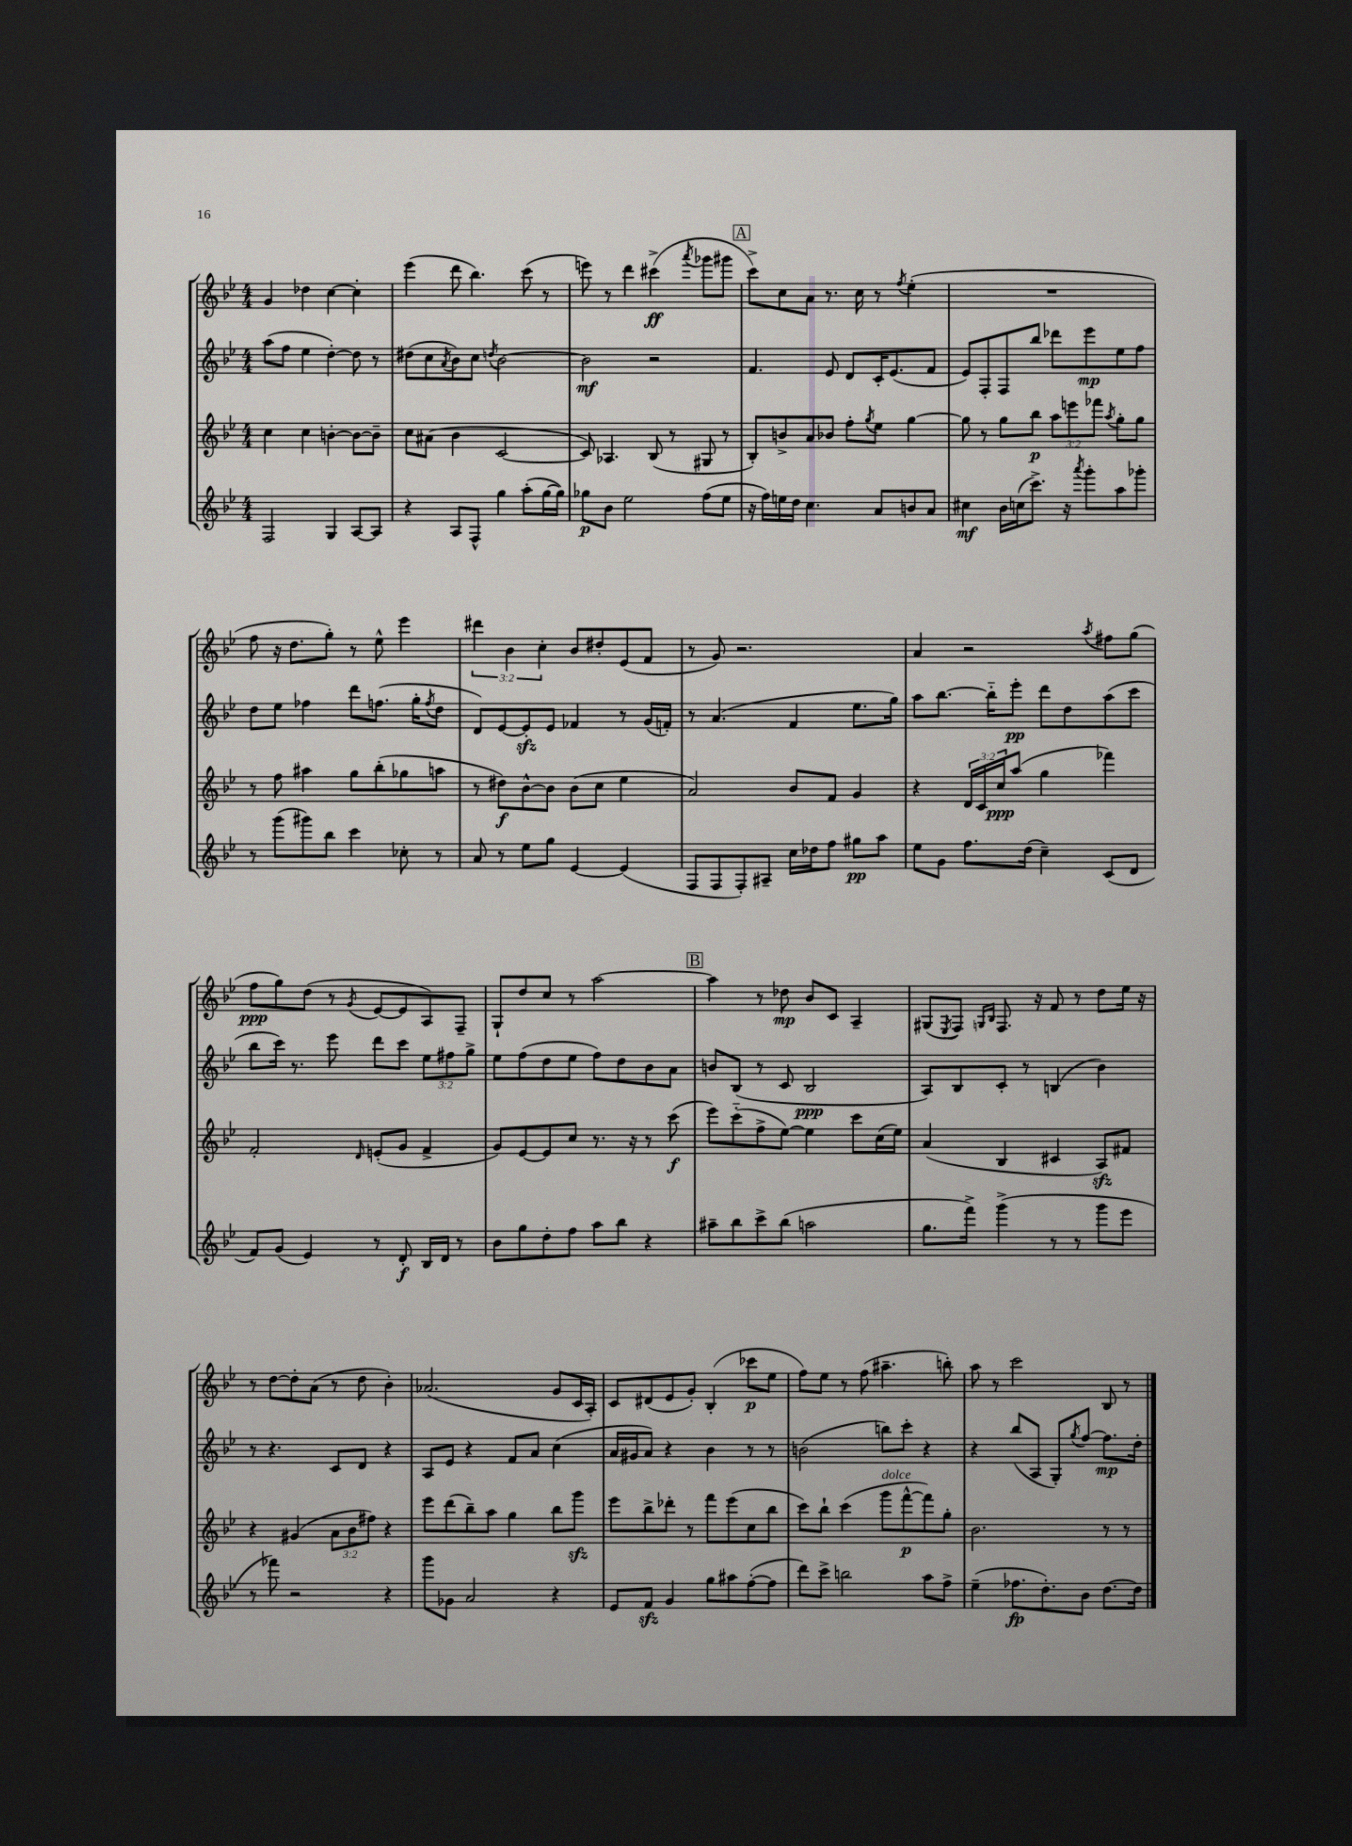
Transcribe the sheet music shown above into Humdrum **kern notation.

**kern	**dynam	**kern	**dynam	**kern	**dynam	**kern	**dynam
*part4	*part4	*part3	*part3	*part2	*part2	*part1	*part1
*staff4	*staff4	*staff3	*staff3	*staff2	*staff2	*staff1	*staff1
*clefG2	*	*clefG2	*	*clefG2	*	*clefG2	*
*k[b-e-]	*	*k[b-e-]	*	*k[b-e-]	*	*k[b-e-]	*
*M4/4	*	*M4/4	*	*M4/4	*	*M4/4	*
=1	=1	=1	=1	=1	=1	=1	=1
2F/	.	4cc\	.	(8aa\L	.	4g/	.
.	.	.	.	8ff\J	.	.	.
.	.	4cc\	.	4ee-\	.	4dd-X\	.
4G/	.	[4bn'\	.	[4dd'\)	.	[4cc\	.
[8A/L	.	8b\L_	.	8dd\]	.	4cc'\]	.
8A/J]	.	8b~\J]	.	8r	.	.	.
=2	=2	=2	=2	=2	=2	=2	=2
4r	.	8cc\L	.	(8dd#X\L	.	(4eee-\	.
.	.	(8a#X\J	.	8cc\	.	.	.
.	.	.	.	8qa/	.	.	.
8A/L	.	4b-\	.	8b-\)	.	8ddd\	.
8F^^/J	.	.	.	8cc\J	.	4.bb-\)	.
.	.	.	.	8qddn/	.	.	.
4gg\	.	[2c/	.	[2b-\	.	.	.
(8aa'\L	.	.	.	.	.	(8ccc\	.
[16gg\L	.	.	.	.	.	8r	.
16gg\JJ])	.	.	.	.	.	.	.
=3	=3	=3	=3	=3	=3	=3	=3
8gg-X\L	p	8c/])	.	2b-\]	mf	8eeen\)	.
8b-\J	.	4.A-X/	.	.	.	8r	.
2ee-\	.	.	.	.	.	4ddd\	.
.	.	(8B-/	.	2r	.	(4ccc#X^\	ff
.	.	8r	.	.	.	.	.
.	.	.	.	.	.	8qaaa/	.
(8ff\L	.	8G#X/	.	.	.	8ggg-X\L	.
8ee-\J	.	8r	.	.	.	8ggg#X\J	.
!!LO:REH:place=s1:t=A
=4	=4	=4	=4	=4	=4	=4	=4
16r	.	8B-'/L)	.	4.f/	.	8ccc^\L)	.
16ff\LL)	.	.	.	.	.	.	.
16een\	.	8bn^/	.	.	.	8cc\	.
16dd\JJ	.	.	.	.	.	.	.
4.cc\	.	8a/	.	.	.	8a\J	.
.	.	8b-X/J	.	8e-/	.	8.r	.
.	.	8ff'\L	.	8d/L	.	.	.
.	.	.	.	.	.	16cc\	.
.	.	8qgg/	.	.	.	.	.
8a/L	.	8ee-\J	.	16c'/K	.	8r	.
.	.	.	.	(8.e-/	.	.	.
.	.	.	.	.	.	8qff/	.
8bn/	.	[4gg\	.	.	.	(4ee-'\	.
8a/J	.	.	.	8f/J	.	.	.
=5	=5	=5	=5	=5	=5	=5	=5
4cc#X\	mf	8gg\]	.	8e-/L)	.	1r	.
.	.	8r	.	8F'/	.	.	.
16b-\LL	.	8gg\L	.	8F/	.	.	.
(16ccn\J	.	.	.	.	.	.	.
8.ccc^\J)	.	8bb-\J	p	8bb-/J	.	.	.
.	.	12aa\L	.	8ddd-X\L	.	.	.
16r	.	.	.	.	.	.	.
.	.	12eeen\	.	.	.	.	.
8qaaa/	.	.	.	.	.	.	.
8ggg'\L	.	.	.	8eee-\	mp	.	.
.	.	12fff-X\J	.	.	.	.	.
.	.	8qaa/	.	.	.	.	.
8aa\	.	8gg'\L	.	8ee-\	.	.	.
8ggg-X'\J	.	8gg\J	.	8ff\J	.	.	.
!!LO:LB:g=z
=6	=6	=6	=6	=6	=6	=6	=6
8r	.	8r	.	8dd\L	.	8ff\	.
(8ggg\L	.	8ff\	.	8ee-\J	.	16r	.
.	.	.	.	.	.	8.dd\L	.
8ggg#X\)	.	4aa#X\	.	4ff-X\	.	.	.
8bb-\J	.	.	.	.	.	8gg'\J)	.
4ccc\	.	8gg\L	.	8ddd\L	.	8r	.
.	.	(8bb-'\	.	(8.ffn\J	.	8ee-^^\	.
8cc-X'\	.	8gg-X\	.	.	.	4eee-\	.
.	.	.	.	16gg'\KL	.	.	.
.	.	.	.	8qff/	.	.	.
8r	.	8aan\J	.	8dd\J	.	.	.
=7	=7	=7	=7	=7	=7	=7	=7
8a/	.	8r	.	8d/L)	.	6ddd#X\	.
8r	.	8dd#X\L)	f	[8e-/	.	.	.
.	.	.	.	.	.	6b-\	.
8ee-\L	.	[8b-^^\	.	8e-zz'/]	.	.	.
.	.	.	.	.	.	6cc'\	.
8gg\J	.	8b-\J]	.	8e-/J	.	.	.
[4e-/	.	(8b-\L	.	4f-X/	.	8b-/L	.
.	.	8cc\J	.	.	.	8dd#X'/	.
(4e-/]	.	4ee-\	.	8r	.	(8e-/	.
.	.	.	.	(16g/LL	.	8f/J	.
.	.	.	.	16fn'/JJ)	.	.	.
=8	=8	=8	=8	=8	=8	=8	=8
8F/L	.	2a/)	.	8r	.	8r	.
8F/	.	.	.	(4.a/	.	8g/)	.
8F'/)	.	.	.	.	.	2.r	.
8A#X~/J	.	.	.	.	.	.	.
16cc\LL	.	8b-/L	.	4f/	.	.	.
16dd-X\J	.	.	.	.	.	.	.
8ff\J	.	8f/J	.	.	.	.	.
8gg#X\L	pp	4g/	.	8.ee-\L	.	.	.
8aa\J	.	.	.	.	.	.	.
.	.	.	.	16gg\Jk)	.	.	.
=9	=9	=9	=9	=9	=9	=9	=9
8ee-\L	.	4r	.	8aa\L	.	4a/	.
8g\J	.	.	.	[8.bb-\J	.	.	.
8.ff\L	.	24d/LL	.	.	.	2r	.
.	.	24c/	.	.	.	.	.
.	.	.	.	16bb-\KL]	.	.	.
.	.	24cc/J	ppp	.	.	.	.
.	.	(8aa/J	.	8eee-'\J	pp	.	.
(16dd\Jk	.	.	.	.	.	.	.
4cc~\)	.	4gg\	.	8ddd\L	.	.	.
.	.	.	.	8dd\	.	.	.
.	.	.	.	.	.	8qaa/	.
(8c/L	.	4fff-X\)	.	(8aa\	.	8ff#X\L	.
8d/J	.	.	.	8ccc\J	.	(8gg\J	.
!!LO:LB:g=z
=10	=10	=10	=10	=10	=10	=10	=10
8f/L)	.	2f'/	.	8bb-\L	.	8ff\L	ppp
(8g/J	.	.	.	16ccc\Jk)	.	8gg\)	.
.	.	.	.	8.r	.	.	.
4e-/)	.	.	.	.	.	(8dd\J	.
.	.	.	.	8eee-\	.	8r	.
.	.	16qqd/	.	.	.	8qg/	.
8r	.	(8en'/L	.	8ddd\L	.	[8e-/L	.
8d'/	f	8g/J	.	8ccc\J	.	8e-/]	.
16B-/LL	.	4f^/	.	12ee-\L	.	8A/)	.
16d/JJ	.	.	.	.	.	.	.
.	.	.	.	12ff#X\	.	.	.
8r	.	.	.	.	.	8F~/J	.
.	.	.	.	12gg^\J	.	.	.
=11	=11	=11	=11	=11	=11	=11	=11
8b-\L	.	8g/L)	.	8ee-\L	.	8G`/L	.
8gg\	.	[8e-/	.	(8ff\	.	8dd/	.
8dd'\	.	8e-/]	.	8dd\	.	8cc/J	.
8ff\J	.	8cc/J	.	8ee-\J	.	8r	.
8aa\L	.	8.r	.	8ff\L)	.	[2aa\	.
8bb-\J	.	.	.	8dd\	.	.	.
.	.	16r	.	.	.	.	.
4r	.	8r	.	8b-\	.	.	.
.	.	(8ccc\	f	8a\J	.	.	.
!!LO:REH:place=s1:t=B
=12	=12	=12	=12	=12	=12	=12	=12
8aa#X~\L	.	8eee-\L)	.	8bn/L	.	4aa\]	.
8bb-\	.	(8ccc\	.	(8B-/J	.	.	.
8ccc^\	.	8ff^\	.	8r	.	8r	.
(8bb-\J	.	[8ee-\J)	.	8c/	.	8dd-X\	mp
2aan\	.	4ee-\]	.	2B-/	ppp	8b-/L	.
.	.	.	.	.	.	8c/J	.
.	.	8ccc\L	.	.	.	4A~/	.
.	.	(16cc\L	.	.	.	.	.
.	.	16ee-\JJ)	.	.	.	.	.
=13	=13	=13	=13	=13	=13	=13	=13
8.gg\L	.	(4a/	.	8A/L)	.	(8G#X/L	.
.	.	.	.	.	.	8qE-/	.
.	.	.	.	8B-/	.	8F/J)	.
16fff^\Jk)	.	.	.	.	.	.	.
.	.	.	.	.	.	16qqGn/LL	.
.	.	.	.	.	.	16qqB-/JJ	.
(4ggg^\	.	4B-/	.	8c'/J	.	8.F/	.
.	.	.	.	8r	.	.	.
.	.	.	.	.	.	16r	.
8r	.	4c#X/	.	(4Bn/	.	8f/	.
8r	.	.	.	.	.	8r	.
8ggg\L	.	8Azz/L)	.	4b-\)	.	8dd\L	.
8eee-\J	.	8f#X/J	.	.	.	16ee-\Jk	.
.	.	.	.	.	.	16r	.
!!LO:LB:g=z
=14	=14	=14	=14	=14	=14	=14	=14
8r	.	4r	.	8r	.	8r	.
8fff-X\)	.	.	.	4.r	.	[8dd\L	.
2r	.	(4g#X/	.	.	.	8dd'\]	.
.	.	.	.	.	.	(8a\J	.
.	.	12a\L	.	8c/L	.	8r	.
.	.	12b-\	.	.	.	.	.
.	.	.	.	8d/J	.	8dd\	.
.	.	12ff#X\J)	.	.	.	.	.
4r	.	4r	.	4r	.	4b-'\)	.
=15	=15	=15	=15	=15	=15	=15	=15
8ggg\L	.	8eee-\L	.	8A/L	.	(2.a-X/	.
8g-X\J	.	(8ddd\	.	8e-/J	.	.	.
2a/	.	8bb-~\)	.	4r	.	.	.
.	.	8aa\J	.	.	.	.	.
.	.	4gg\	.	8f/L	.	.	.
.	.	.	.	8a/J	.	.	.
4r	.	8bb-\L	.	(4cc\	.	8g/L	.
.	.	8gggzz\J	.	.	.	16c/L	.
.	.	.	.	.	.	16A'/JJ)	.
=16	=16	=16	=16	=16	=16	=16	=16
8e-/L	.	8eee-\L	.	16a/LL	.	8c/L	.
.	.	.	.	16g#X/J	.	.	.
8fzz/J	.	8bb-^\	.	8a/J)	.	(8d#X/	.
4g/	.	8ddd-X'\J	.	4r	.	8e-/	.
.	.	8r	.	.	.	8g'/J)	.
8gg\L	.	8fff\L	.	4b-\	.	(4B-'/	.
8aa#X\	.	(8eee-\	.	.	.	.	.
([8ff'\	.	8cc\	.	8r	.	8ccc-X\L	p
8ff\J]	.	8bb-\J	.	8r	.	8ee-\J	.
=17	=17	=17	=17	=17	=17	=17	=17
8ddd\L)	.	8ccc\L)	.	(2bn\	.	8ff\L)	.
8ccc^\J	.	8bb-`\J	.	.	.	8ee-\J	.
2bbn\	.	(4ccc\	.	.	.	8r	.
.	.	.	.	.	.	(8ff\	.
!	!	!LO:TX:a:i:t=dolce	!	!	!	!	!
.	.	8ggg\L	.	8bbn\L)	.	4.aa#X~\	.
.	.	[8fff^^\	p	8ccc'\J	.	.	.
8aa\L	.	8fff\])	.	4r	.	.	.
8ff^\J	.	8gg'\J	.	.	.	8bbn'\)	.
=18	=18	=18	=18	=18	=18	=18	=18
(4ee-~\	.	2.b-\	.	4r	.	8aa\	.
.	.	.	.	.	.	8r	.
8.ff-X\L	fp	.	.	(8bb-/L	.	2ccc\	.
.	.	.	.	8A/J	.	.	.
8.dd'\)	.	.	.	.	.	.	.
.	.	.	.	8G'/L)	.	.	.
.	.	.	.	8qgg/	.	.	.
8b-\J	.	.	.	[8ff/J	.	.	.
[8.dd\L	.	8r	.	8.ff\L]	mp	8B-/	.
.	.	8r	.	.	.	8r	.
16dd\Jk]	.	.	.	16dd'\Jk	.	.	.
==	==	==	==	==	==	==	==
*-	*-	*-	*-	*-	*-	*-	*-
